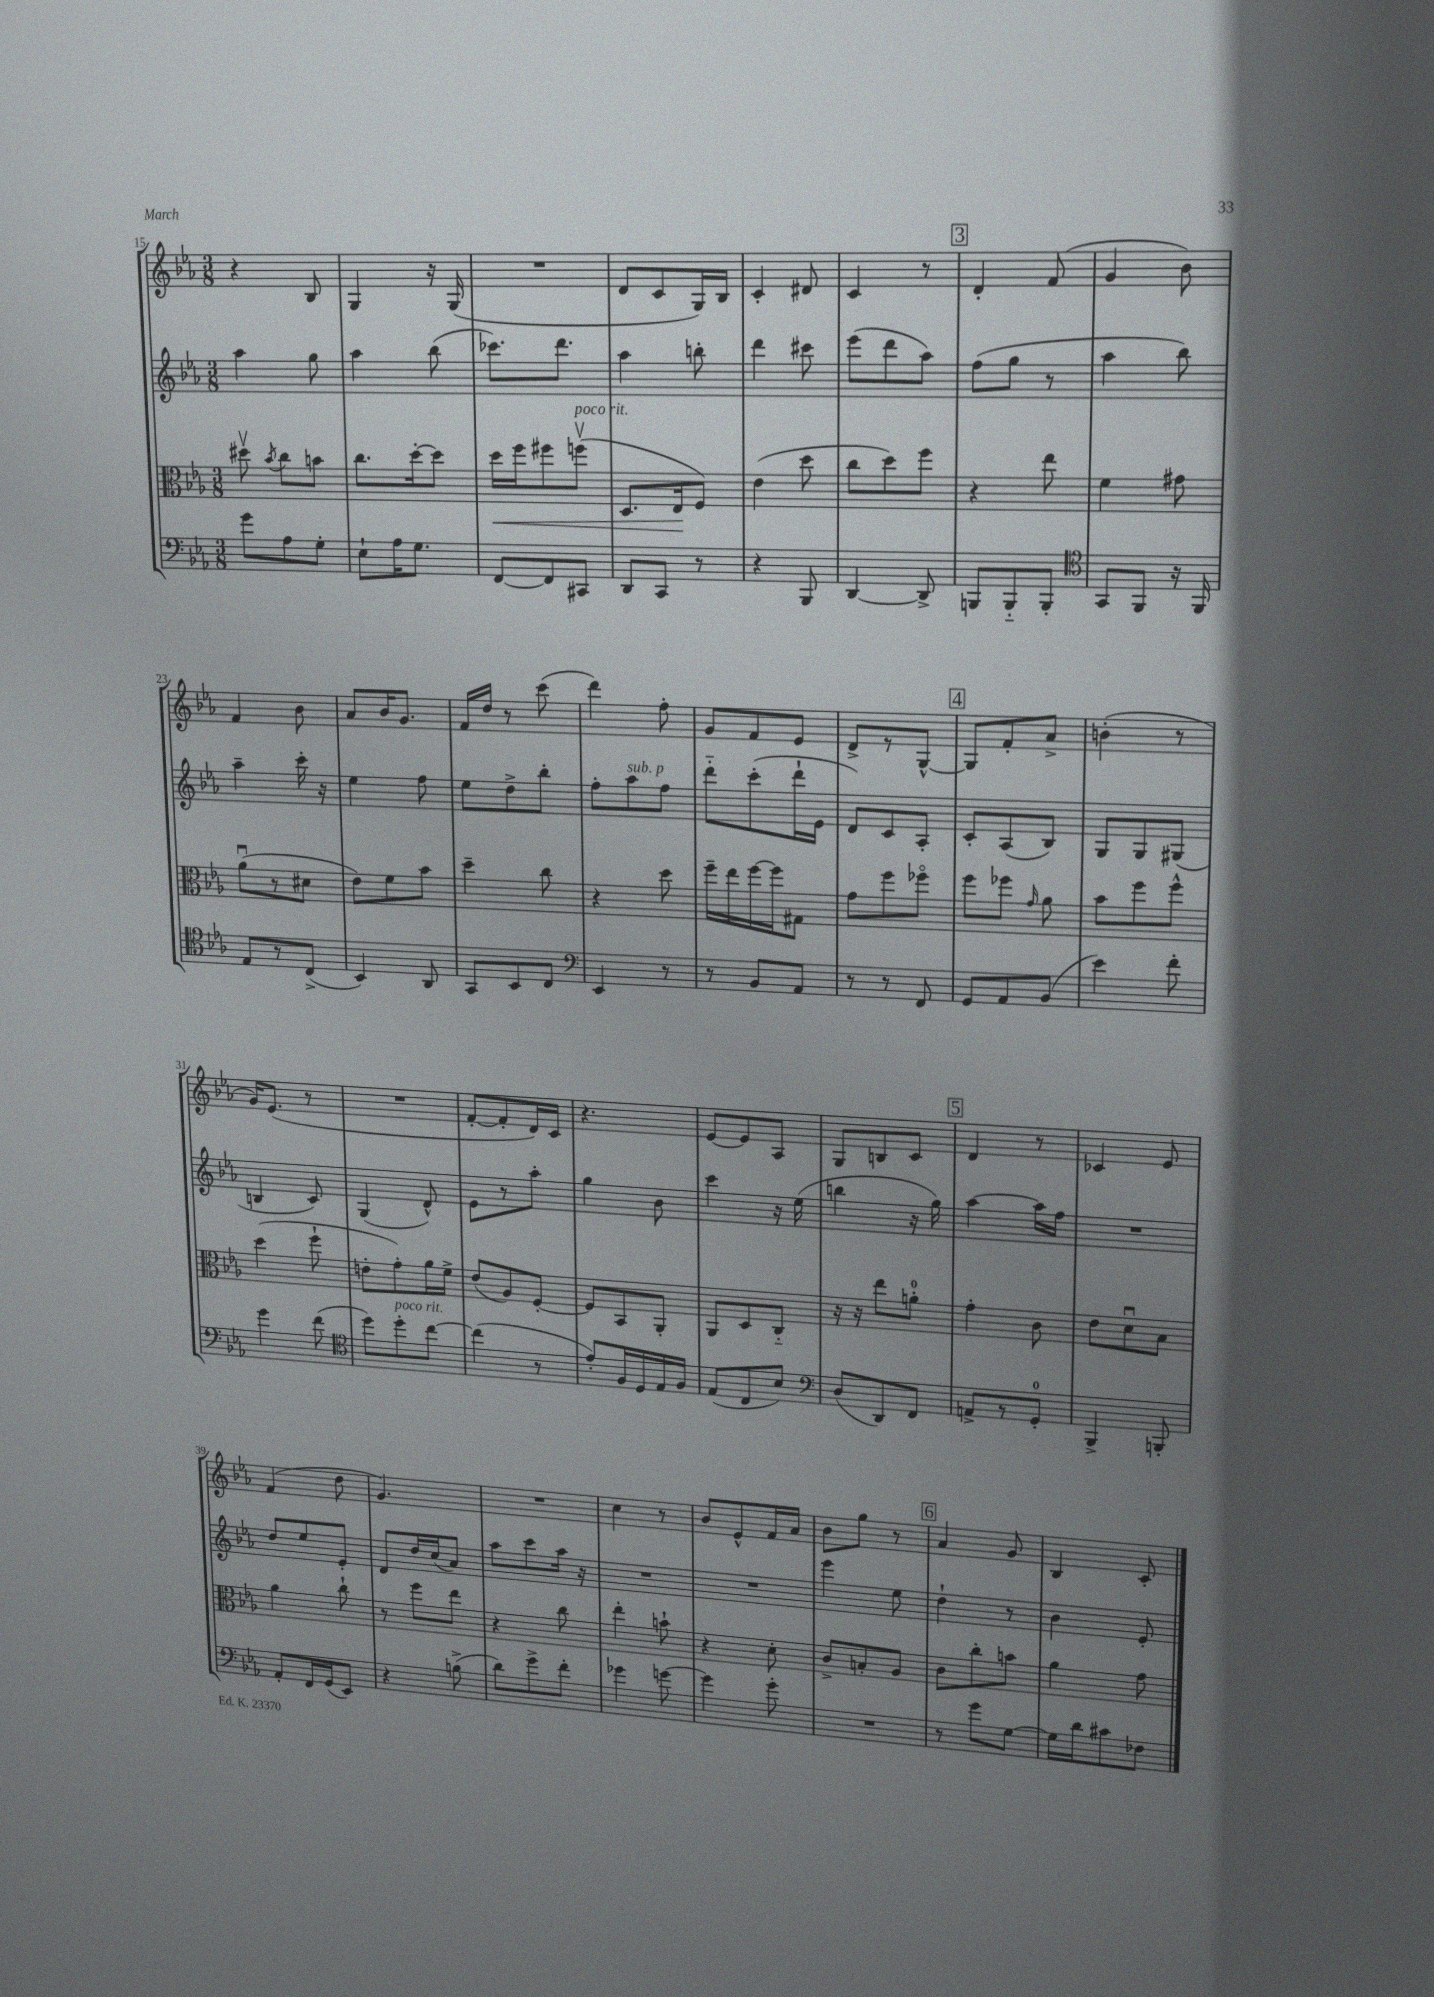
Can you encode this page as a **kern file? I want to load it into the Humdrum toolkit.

**kern	**kern	**kern	**kern
*staff4	*staff3	*staff2	*staff1
*clefF4	*clefC3	*clefG2	*clefG2
*k[b-e-a-]	*k[b-e-a-]	*k[b-e-a-]	*k[b-e-a-]
*M3/8	*M3/8	*M3/8	*M3/8
8g	8dd#v	4aa-	4r
.	8qb-	.	.
8A-	8cc	.	.
8G'	8b	8gg	8B-
=	=	=	=
8E-`	8.cc	4aa-	4G
16A-	.	.	.
8.G	[16dd'	.	.
.	8dd]	(8bb-	16r
.	.	.	(16G
=	=	=	=
[8FF	16dd	8.ccc-)	4.r
.	16ff	.	.
8FF]	8ff#	.	.
.	.	8.ddd	.
8CC#	(8ffv	.	.
=	=	=	=
8DD	8.D	4aa-	8d
8CC	.	.	8c
.	16E-	.	.
8r	8F)	8bb'	16G)
.	.	.	16B-
=	=	=	=
4r	(4e-	4ddd	4c'
8BBB-	8dd	8ccc#	8d#
=	=	=	=
[4DD	8cc	(8eee-	4c
.	8dd)	8ddd	.
8DD^]	8ff	8aa-)	8r
=	=	=	=
8BBB	4r	(8ff	4d'
8BBB'~	.	8gg	.
8BBB'	8ee-	8r	(8f
=	=	=	=
*clefC4	*	*	*
8GG	4f	4aa-	4g
8FF	.	.	.
16r	8g#	8bb-)	8b-)
16FF	.	.	.
=	=	=	=
8E-	(8a-u	4aa-~	4f
8r	8r	.	.
(8C^	8d#	16ccc'	8b-
.	.	16r	.
=	=	=	=
4BB-)	8e-)	4ee-	8a-
.	8f	.	16b-
.	.	.	8.g
8AA-	8b-	8ff	.
=	=	=	=
8GG	4dd~	8ee-	16f
.	.	.	16dd
8BB-	.	8dd^	8r
8C	8cc	8bb-'	(8ccc
=	=	=	=
*clefF4	*	*	*
4EE-	4r	8ff'	4ddd)
.	.	8aa-	.
8r	8dd	8ff	8ff'
=	=	=	=
8r	16ff~	8ddd'~	8g
.	16ee-	.	.
8BB-	[16ff	(8ccc'	8f
.	16ff]	.	.
8AA-	8G#	16ddd`	8e-
.	.	16e-	.
=	=	=	=
8r	8g	8d)	8d^
8r	8ff	8c	8r
8FF	8ff-o	8A-'	[8G^^
=	=	=	=
8GG	8ff	8c'	8G]
8AA-	8ff-	(8A-	8f'
.	16qqg	.	.
(8BB-	8a-	8B-)	8a-^
=	=	=	=
4e-)	8b-	8G	(4b'
.	8ff	8G	.
8f'	8ff^^	(8G#	8r
=	=	=	=
4g	(4dd	4B	16g)
.	.	.	(8.e-
(8f	8ff`	8c)	8r
=	=	=	=
*clefC4	*	*	*
8dd)	8e'	(4G	4.r
8dd'	8g')	.	.
[8cc	16a-	8d^^)	.
.	16f^	.	.
=	=	=	=
(4cc]	(8e-	8e-	[8f'
.	8A-)	8r	8f']
8r	[8F'	8aa-'	16d)
.	.	.	16c
=	=	=	=
8e-')	8F]	4gg	4.r
16F	8BB-	.	.
16D	.	.	.
16E-	8AA-'	8b-	.
16F	.	.	.
=	=	=	=
(8E-	8AA-	4ccc	[8e-
8C	8D	.	8e-]
8B-)	8C'~	16r	8A-
.	.	(16ee-	.
=	=	=	=
*clefF4	*	*	*
(8D	16r	4bb	8G
.	16r	.	.
8DD)	8ee-	.	8B
8FF	8a'	16r	8c
.	.	16gg)	.
=	=	=	=
8AA^	4g'	[4aa-	4d
8r	.	.	.
8GG'	8c	16aa-]	8r
.	.	16ff	.
=	=	=	=
4BBB-^	8e-	4.r	4c-
.	8du	.	.
8BBB'	8B-	.	8e-
=	=	=	=
8AA-'	4a-	8dd	(4f
16FF	.	8ee-	.
(16GG	.	.	.
8EE-)	8cc`	8e-'	8dd
=	=	=	=
4r	8r	8d	4.g)
.	8ff	16dd	.
.	.	(16cc	.
(8B^	8ee-	8a-)	.
=	=	=	=
8d)	4r	8aa-	4.r
8g^	.	8ccc	.
8f'	8cc	16aa-	.
.	.	16r	.
=	=	=	=
4g-	4ee-'	4.r	4cc
[8g	8b`	.	8r
=	=	=	=
4g]	4r	4.r	8b-
.	.	.	8e-^^
8g'	8d'	.	16f
.	.	.	16a-
=	=	=	=
4.r	8c^	4eee-	8b-
.	8B'	.	8gg
.	8A-	8ee-	8r
=	=	=	=
8r	8c	4dd`	4a-
8g	8cc'	.	.
[8G	8b	8r	8g
=	=	=	=
16G]	4a-	4b-	4B-
16d	.	.	.
8c#	.	.	.
8F-	8g	8e-'	8c'
==	==	==	==
*-	*-	*-	*-
